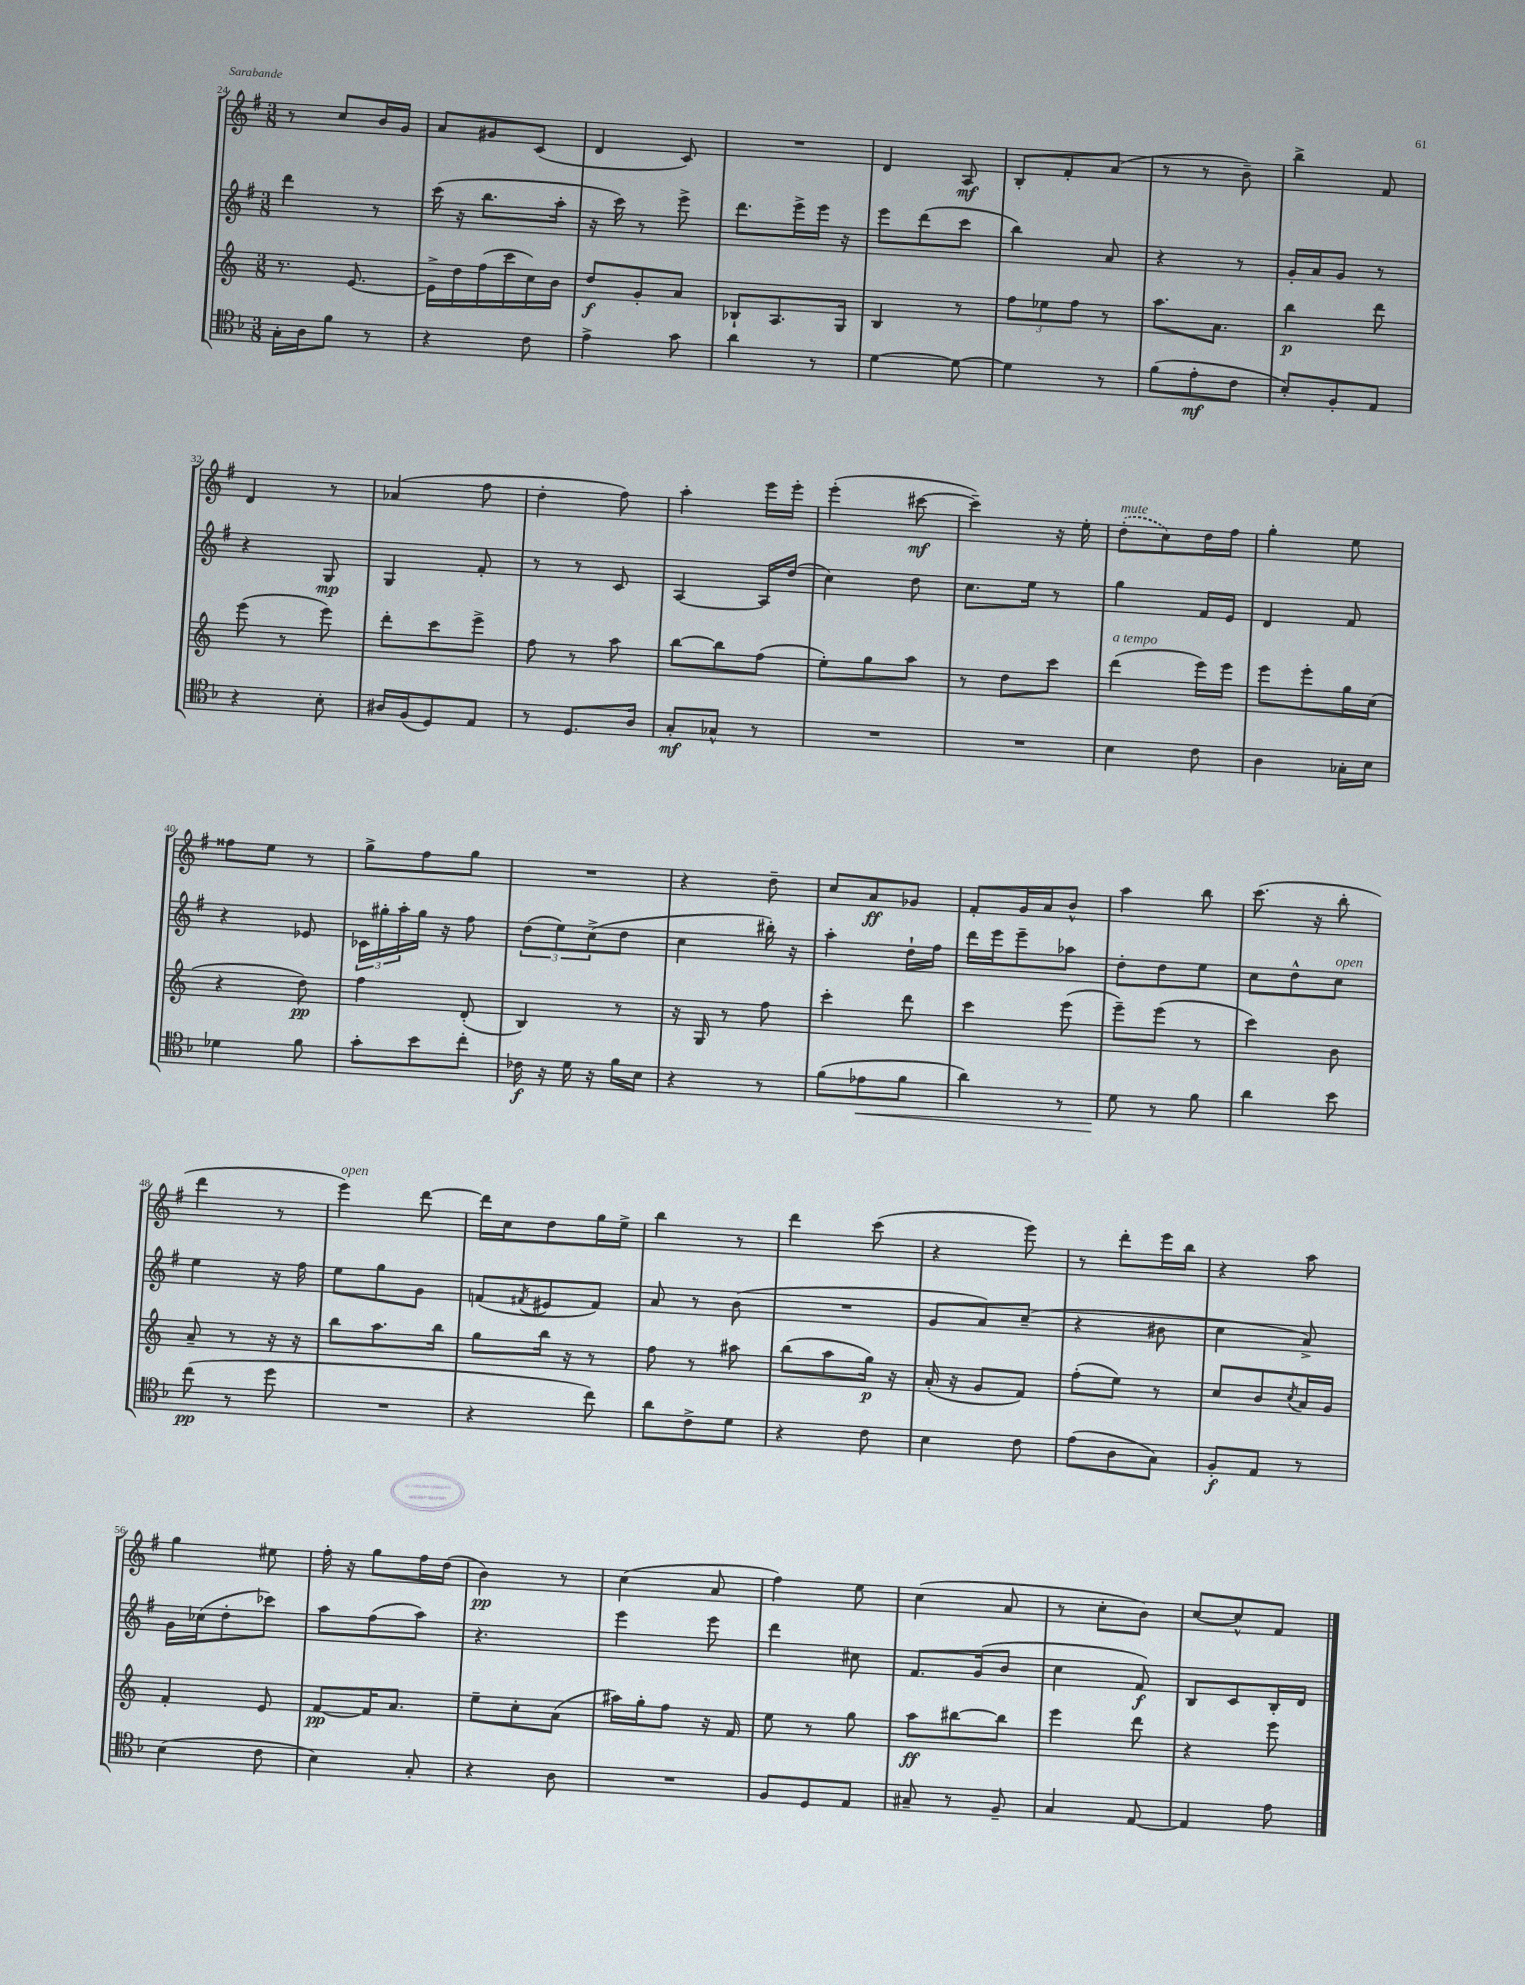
<<
\new StaffGroup <<
\new Staff = "s0" {
    \clef treble \key g \major \numericTimeSignature \time 3/8
    r8 c''8 b'16 g'16 |
    a'8 gis'8 c'8( |
    d'4 c'8) |
    R4. |
    d'4 a8\mf |
    b8-. fis'8-. a'8( |
    r8 r8 b'8--) |
    b''4-> fis'8 |
    d'4 r8 |
    aes'4( fis''8 |
    d''4-. fis''8) |
    a''4-. e'''16 e'''16-. |
    e'''4-.( cis'''8~\mf |
    cis'''4--) r16 e''16-. |
    \once \slurDashed d''8-.^\markup { \italic "mute" }( c''8) d''16 fis''16 |
    g''4-. e''8 |
    fisis''8 e''8 r8 |
    g''8-> fis''8 g''8 |
    R4. |
    r4 d''8-- |
    c''8 a'8\ff ges'8 |
    fis'8-. g'16 a'16 b'8-^ |
    a''4 b''8 |
    c'''8.( r16 b''8-. |
    d'''4 r8 |
    e'''4^\markup { \italic "open" }) d'''8~ |
    d'''16 c''16 d''8 g''16 e''16-> |
    b''4 r8 |
    d'''4 c'''8( |
    r4 e'''8) |
    r8 d'''8-. e'''16 b''16 |
    r4 a''8 |
    g''4 eis''8 |
    fis''16-. r16 g''8 fis''16 d''16( |
    b'4\pp) r8 |
    c''4( a'8 |
    fis''4) e''8 |
    c''4( a'8 |
    r8 c''8-. b'8) |
    c''8~ c''8-^ fis'8 \bar "|." |
}
\new Staff = "s1" {
    \clef treble \key g \major \numericTimeSignature \time 3/8
    d'''4 r8 |
    c'''16( r16 b''8. a''16-. |
    r16 c'''16) r8 e'''8-> |
    d'''8. e'''16-> e'''16 r16 |
    e'''8 d'''8( c'''8 |
    b''4) a'8 |
    r4 r8 |
    g'16-. a'16 g'8 r8 |
    r4 g8\mp |
    g4 fis'8-. |
    r8 r8 c'8 |
    a4~ a16 d''16( |
    c''4) d''8 |
    c''8. e''16 r8 |
    g''4 fis'16 e'16 |
    d'4 fis'8 |
    r4 ees'8 |
    \tuplet 3/2 { ces'16 gis''16-. a''16-. } gis''16 r16 fis''8 |
    \tuplet 3/2 { d''8( e''8) c''8->( } d''8 |
    c''4 bis''16-.) r16 |
    a''4-. d''16-! fis''16 |
    d'''16 e'''16 e'''8-- aes''8 |
    d''8-. d''8 e''8 |
    c''8 d''8-^ c''8^\markup { \italic "open" } |
    e''4 r16 fis''16 |
    e''8 g''8 g'8 |
    f'8( \acciaccatura { fis'8 } eis'8 fis'8) |
    a'8 r8 b'8( |
    R4. |
    g'8 a'8) c''8--( |
    r4 bis'8 |
    c''4 a'8->) |
    g'16 ces''16( d''8-. ces'''8) |
    a''8 fis''8( a''8) |
    r4. |
    e'''4 e'''8 |
    d'''4 cis''8 |
    fis'8. g'16( b'8 |
    c''4 fis'8\f) |
    b8 c'8 b16-. d'16 \bar "|." |
}
\new Staff = "s2" {
    \clef treble \key c \major \numericTimeSignature \time 3/8
    r8. e'8.~ |
    e'16-> d''16 f''16( c'''16 c''16) b'16 |
    d''8\f g'8-. a'8 |
    bes8-! a8. g16 |
    b4 r8 |
    \tuplet 3/2 { f''8 ees''8 f''8 } r8 |
    a''8. a'8. |
    b''4\p d'''8 |
    e'''8( r8 e'''8) |
    d'''8-. c'''8 e'''8-> |
    f''8 r8 a''8 |
    b''8~ b''8 f''8( |
    e''8-.) g''8 a''8 |
    r8 d''8 c'''8 |
    d'''4^\markup { \italic "a tempo" }( e'''16) e'''16 |
    e'''8 e'''8-. g''16 c''16( |
    r4 d''8\pp) |
    f''4 d'8-.( |
    b4) r8 |
    r16 g16 r8 f''8 |
    c'''4-. d'''8 |
    c'''4 e'''8( |
    e'''8--) e'''8( r8 |
    c'''4) b'8 |
    a'8-- r8 r16 r16 |
    b''8 a''8. b''16 |
    g''8 b''16 r16 r8 |
    f''8 r8 ais''8 |
    b''8( a''8 g''16\p) r16 |
    a'16-.( r16 g'8 f'8) |
    f''8-.( e''8) r8 |
    c''8 b'8 \acciaccatura { c''8 } a'16 g'16 |
    f'4-. e'8 |
    f'8~\pp f'16 a'8. |
    e''8-- c''8-. a'8( |
    ais''16) g''16-. f''8 r16 f'16 |
    e''8 r8 g''8 |
    a''8\ff bis''8~ bis''8 |
    e'''4 d'''8 |
    r4 e'''8 \bar "|." |
}
\new Staff = "s3" {
    \clef tenor \key f \major \numericTimeSignature \time 3/8
    g16-. a16 f'8 r8 |
    r4 c'8 |
    e'4-> g'8 |
    a'4 r8 |
    d'4~ d'8~ |
    d'4 r8 |
    f'8( e'8-.\mf c'8 |
    bes8-.) f8-. e8 |
    r4 bes8-. |
    ais16 f16( d8) e8 |
    r8 d8. a16 |
    g8-.\mf ges8-^ r8 |
    R4. |
    R4. |
    bes4 c'8 |
    a4 ges16-. bes16 |
    des'4 f'8 |
    g'8-. bes'8 c''8-. |
    ces'16\f r16 d'16 r16 f'16 bes16 |
    r4 r8 |
    f'8( ees'8\< f'8 |
    a'4) r8 |
    d'8\! r8 f'8 |
    a'4 bes'8 |
    c''8\pp( r8 d''8 |
    R4. |
    r4 c''8) |
    a'8 c'8-> d'8 |
    r4 c'8 |
    bes4 c'8 |
    e'8( a8 g8) |
    f8-.\f e8 r8 |
    bes4( c'8 |
    bes4) g8-. |
    r4 a8 |
    R4. |
    f8 d8 e8 |
    gis8-- r8 f8-- |
    g4 e8~ |
    e4 e'8 \bar "|." |
}
>>
>>
\layout { \context { \Score currentBarNumber = #24 } }
